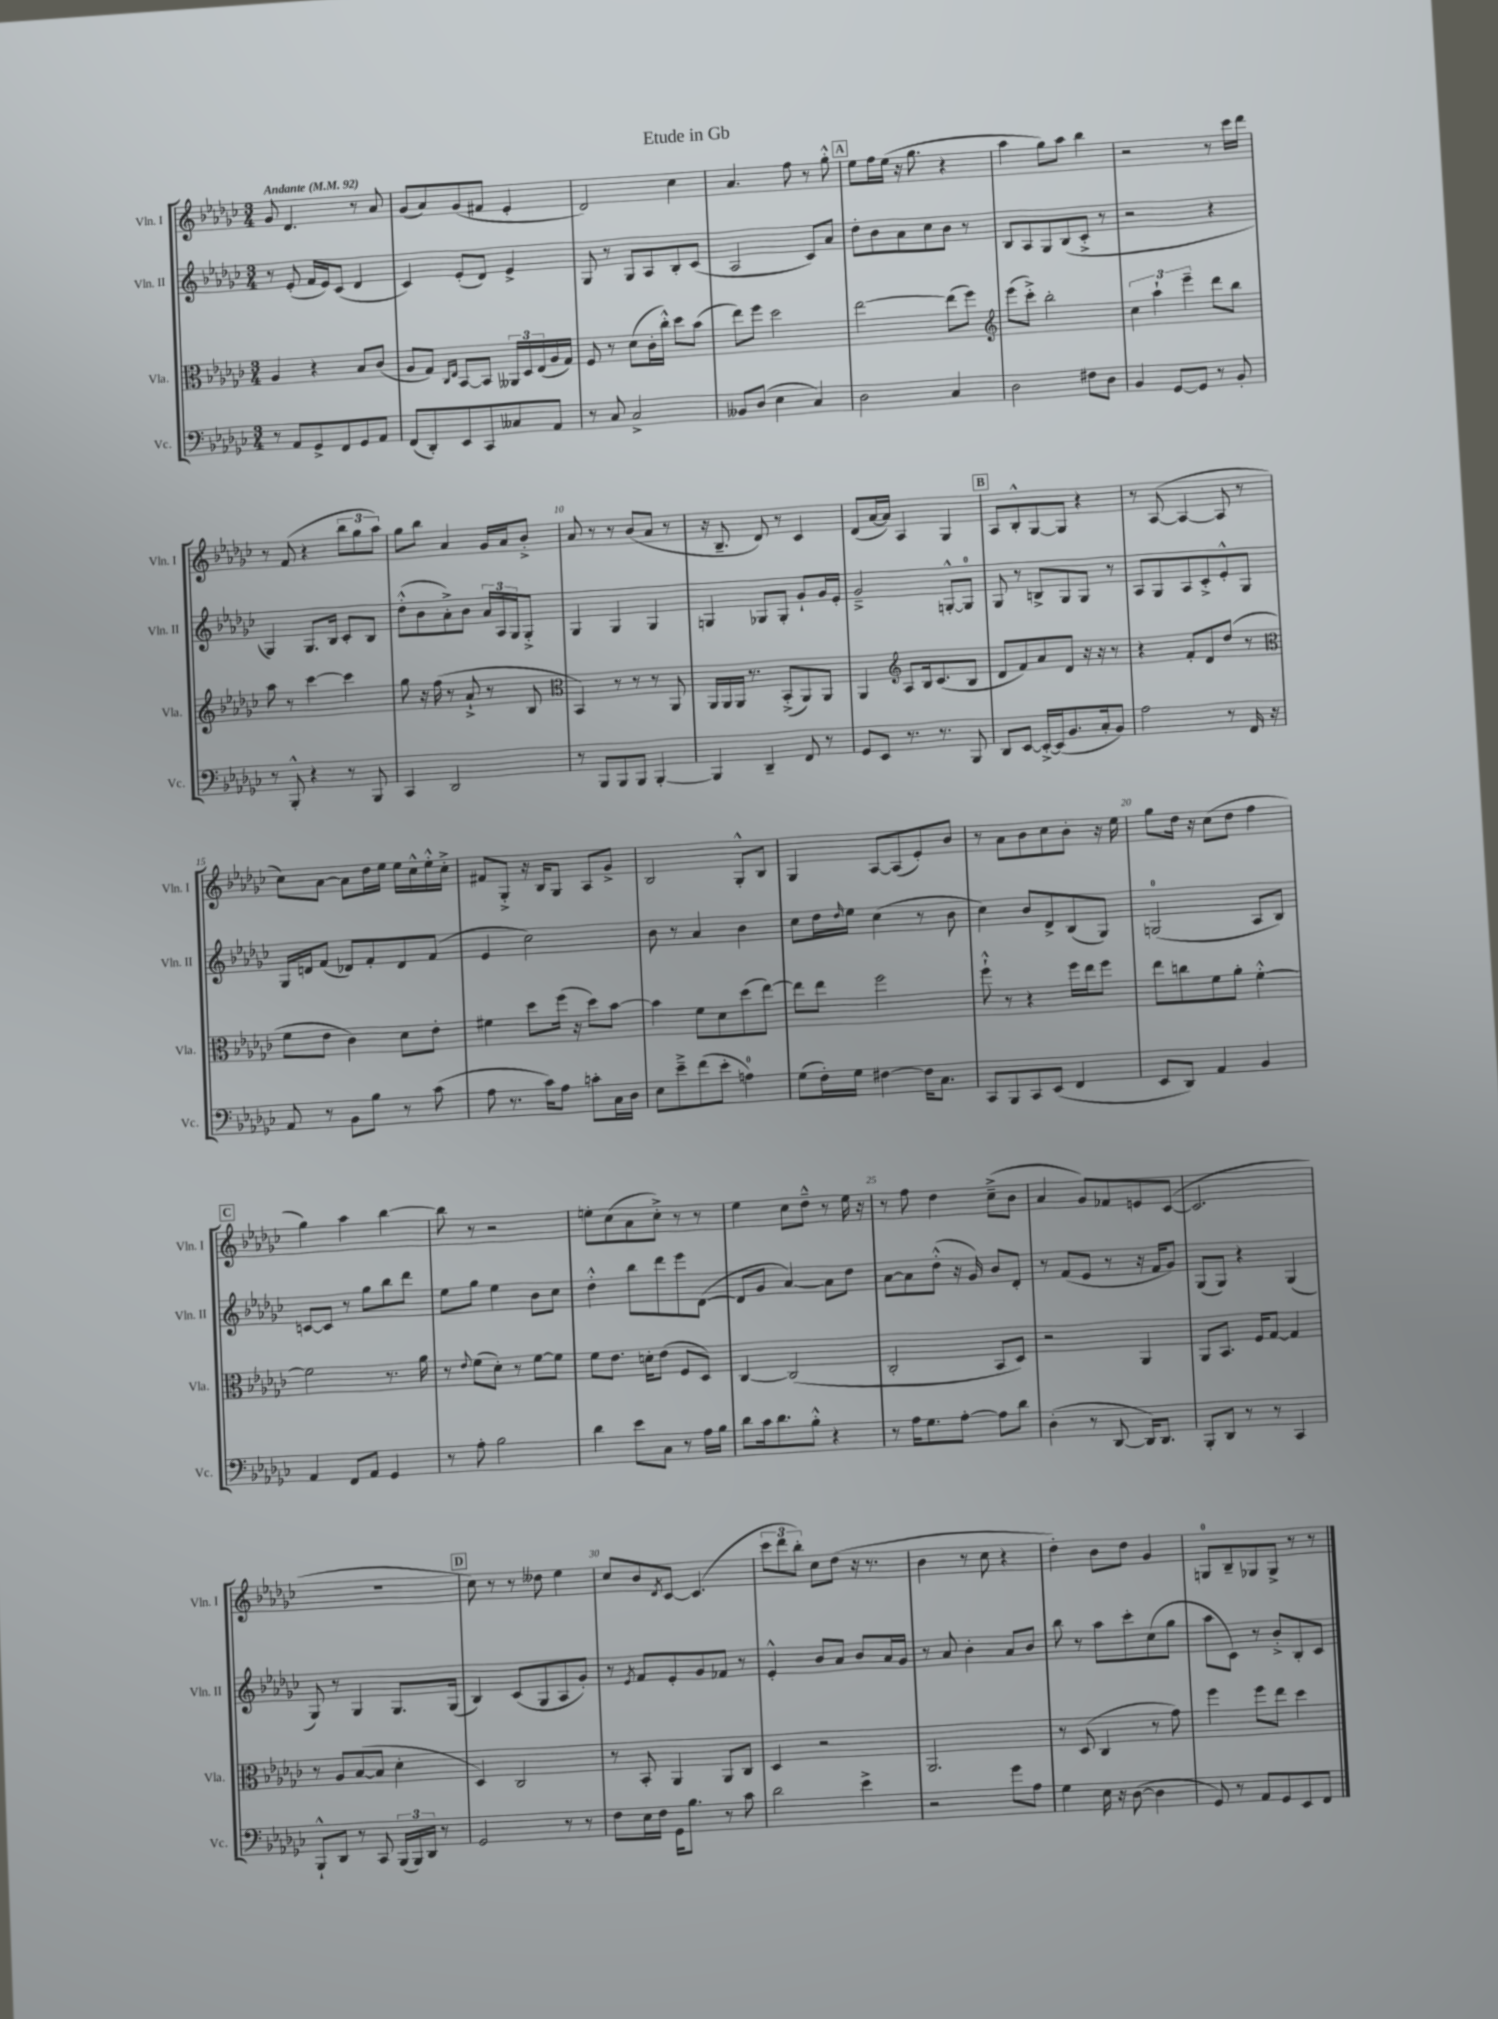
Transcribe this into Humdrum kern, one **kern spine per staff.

**kern	**kern	**kern	**kern
*staff4	*staff3	*staff2	*staff1
*clefF4	*clefC3	*clefG2	*clefG2
*k[b-e-a-d-g-c-]	*k[b-e-a-d-g-c-]	*k[b-e-a-d-g-c-]	*k[b-e-a-d-g-c-]
*M3/4	*M3/4	*M3/4	*M3/4
*MM92	*MM92	*MM92	*MM92
8r	4A-/	8r	8g-/
8AA-/L	.	(8e-'/	4.d-/
8GG-^/	4r	16f/LL	.
.	.	16e-/J)	.
8FF/	.	(8c-/J	.
8GG-/	8B-/L	4d-/	8r
8AA-/J	(8c-/J	.	8a-/
=	=	=	=
(8FF/L	8A-/L	4c-/)	(8g-/L
8DD-'/)	8G-/J)	.	8a-/)
.	16qqC-/LL	.	.
.	16qqE-/JJ	.	.
8EE-/	[8BB-/L	(8e-'/L	(8g-/
8CC-/	8BB-/]J	8d-/J)	8f#/J
8C--/	24AA--/LL	4e-^/	4e-'/
.	24D-/	.	.
.	(24E-/	.	.
8AA-/J	16A-/	.	.
.	16G-/JJ)	.	.
=	=	=	=
8r	8F/	8G-/	2d-/)
8C-/	8r	8r	.
2C-^/	(8d-\L	8G-/L	.
.	16c-'\L	8A-/	.
.	16cc-'^^\JJ)	.	.
.	8dd-\L	8B-'/	4cc-\
.	(8b-\J	(8c-/J	.
=	=	=	=
8BB--/L	8ee-\L)	2A-/	4.a-/
(8D-/J	8ff\J	.	.
4E-\	2dd-\	.	.
.	.	.	8ff\
4C-/)	.	8c-/L)	8r
.	.	8a-/J	8gg-'^^\
=	=	=	=
2D-\	[2ee-\	8dd-'\L	8ee-\L
.	.	8b-\	16ff\L
.	.	.	(16ee-\JJ
.	.	8a-\	16r
.	.	.	8.gg-\
.	.	8cc-\	.
4C-/	(8ee-\]L	8b-\J	4r
.	8ff\J)	8r	.
=	=	=	=
*	*clefG2	*	*
2D-\	(8eee-\L	8B-/L	4aa-\
.	8ccc-'^\J)	8A-/	.
.	2bb-'\	8G-/	8gg-\L)
.	.	(8B-/	8aa-\J
8F#\L	.	8c-'^/J	4bb-\
8D-\J	.	8r	.
=	=	=	=
4BB-/	6cc-\	2r	2r
.	6aa-`\	.	.
[8GG-/L	.	.	.
.	6eee-~\	.	.
8GG-/]J	.	.	.
8r	8ddd-\L	4r	8r
8BB-'/	8bb-\J	.	16ccc-\LL
.	.	.	16ddd-\JJ
=	=	=	=
8r	8aa-\	4G-/)	8r
8BBB-'^^/	8r	.	(8f/
4r	[4ccc-\	8.G-/L	4r
.	.	16B-/Jk	.
8r	4ccc-\]	8c-'/L	12bb-\L
.	.	.	12gg-\
8BBB-/	.	8B-/J	.
.	.	.	12aa-\J)
=	=	=	=
4CC-/	8gg-\	(8dd-'^^\L	8gg-\L
.	16r	8b-\	8bb-\J
.	(16ff\	.	.
2DD-/	8r	8a-'^\)	4a-/
.	8a-`^/	8b-\J	.
.	8r	24a-/LL	16g-/LL
.	.	24A-/	.
.	.	.	16a-/J
.	.	24G-/J	.
.	8B-/	8G-'^/J	8b-'^/J
=	=	=	=
*	*clefC3	*	*
8r	4BB-/)	4G-/	8a-/
8BBB-/L	.	.	8r
8BBB-/	8r	4G-/	8r
8BBB-/J	8r	.	(8b-/L
[4BBB-'/	8r	4G-/	8a-/J
.	8AA-/	.	8r
=	=	=	=
4BBB-/]	16AA-/LL	4G/	16r
.	16AA-/	.	8.B-~/
.	16AA-/JJ	.	.
.	8.r	.	.
4DD-~/	.	8G-/L	8d-/)
.	(8BB-'^/L	8G-'/J	8r
8FF/	8AA-/)	8g-`/L	4c-/
8r	8AA-/J	16g-/L	.
.	.	16e-'/JJ	.
=	=	=	=
8GG-/L	4AA-/	2g-~^/	(8d-/L
8EE-/J	.	.	[16a-/L
.	.	.	16a-/]JJ)
*	*clefG2	*	*
8.r	8A-/L	.	4A-/
.	16B-/k	.	.
8.r	(8.c-/	.	.
.	.	[8G'^^/L	4G-/
8BBB-/	8B-/J	8G/]J	.
=	=	=	=
8DD-/L	8d-/L	8G-/	8A-/L
[8EE-/J	8f/)	8r	8B-'^^/
16EE-'^/_LL	8a-/	8B^/L	[8G-/
(16EE-/]J	.	.	.
8.BB-/	8d-/J	8G-/	8G-/]J
.	16r	8G-/J	4r
16C-'/k	16r	.	.
8BB-/J)	8r	8r	.
=	=	=	=
2A-\	4r	8A-/L	8r
.	.	8G-/	([8A-/
.	8f'/L	8A-/	4A-/_
.	8d-/	8c-'^/	.
8r	(8dd-/J	8e-'^^/	8A-/]
16FF/	8r	8G-/J	8r
16r	.	.	.
=	=	=	=
*	*clefC3	*	*
8AA-/	8f\L	16G-/LL	8cc-\L)
.	.	16d/J	.
8r	8e-\J	(8f/J	[8a-\J
8BB-\L	4c-\)	8d-/L)	8a-\]L
8B-\J	.	8f'/	16dd-\L
.	.	.	16ee-\JJ
8r	8d-\L	8d-/	16ee-\LL
.	.	.	16cc-^^\
(8c-\	8e-'\J	(8f/J	16ee-'^^\
.	.	.	16cc-'^\JJ
=	=	=	=
8A-\	4f#\	4e-/	8f#/L
8.r	.	.	8G-'^/J
.	8dd-\L	2cc-\)	16r
16c-\LK)	.	.	16B-/LK
8A-\J	(16ff\Jk	.	8G-/J
.	16r	.	.
8c'\L	8dd-\L)	.	8A-/L
16C-\L	[8b-\J	.	8g-^/J
16D-\JJ	.	.	.
=	=	=	=
8E-\L	4b-\]	8b-\	2B-/
8e-~^\	.	8r	.
(8f\	8f\L	4a-/	.
8e-'\J	8d-\	.	.
4A\)	(8dd-\	4b-\	8G-'^^/L
.	[8ee-\J)	.	8B-/J
=	=	=	=
(8G-\L	8ee-\]L	8cc-\L	4G-/
16F'\L)	8ee-\J	16dd-\L	.
.	.	16qqdd-/	.
16G-\JJ	.	16ee-\JJ	.
[4F#\	2ff\	(4cc-\	[8A-/L
.	.	.	(8A-/]
16F#\]LK	.	8r	8e-'/)
8.C-\J	.	.	.
.	.	8b-\	8b-/J
=	=	=	=
8CC-/L	8ff`^^\	4cc-\)	8r
8BBB-/	8r	.	8a-\L
8CC-/	4r	8b-/L	8b-\
(8EE-/J	.	8d-^/	8cc-\
4FF/	16ff\LL	(8B-/	8b-'\J
.	16ee-\J	.	.
.	8ff\J	8G-/J)	16r
.	.	.	16ee-\
=	=	=	=
8EE-/L	8ee-\L	(2G/	8gg-\L
8DD-/J)	8cc\	.	16dd-\Jk
.	.	.	16r
4AA-/	8f\	.	(8cc-\L
.	8a-'\J	.	8dd-\J
4BB-/	[4f'^^\	8A-/L	4ff\
.	.	8B-/J)	.
=	=	=	=
4AA-/	2f\]	[8c/L	4gg-\)
.	.	8c/]J	.
8FF/L	.	8r	4aa-\
8AA-/J	.	8gg-\L	.
4GG-/	8.r	8bb-\	[4bb-\
.	.	8ddd-\J	.
.	16a-\	.	.
=	=	=	=
8r	8r	8ee-\L	8bb-\]
.	8qqe-/	.	.
8A-'\	(8f\L	8gg-\J	8r
2B-\	8d-'\J)	4ee-\	2r
.	8r	.	.
.	[8f\L	8b-\L	.
.	8f\]J	8cc-\J	.
=	=	=	=
4d-\	8f\L	4dd-'^^\	8ee'\L
.	8.e-\J	.	(8cc-\
8e-\L	.	8bb-\L	8a-\
.	16d'\LK	.	.
8C-\J	(8e-\J	8ddd-\	8cc-'^\J)
8r	8F/L	8eee-\	8r
16A-\LL	8D-/J)	([8d-\J	8r
16B-\JJ	.	.	.
=	=	=	=
8d-\L	[4C-/	8d-/]L	4ee-\
16c-\k	.	8g-/J	.
8.d-\	.	.	.
.	(2C-/]	[4a-/)	8cc-\L
8B-'^^\J	.	.	8dd-~^^\J
4r	.	8a-\]L	8r
.	.	8dd-\J	16ee-\
.	.	.	16r
=	=	=	=
8r	2C-'/	[8a-\L	8r
16A-\LK	.	8a-\]	8ff\
8.G-\	.	.	.
.	.	(8dd-'^^\J	4dd-\
[8A-'\J	.	16r	.
.	.	16g-/)	.
8A-\]L	8BB-/L	8b-/L	(8cc-~^\L
8d-\J	8D-/J)	8d-'/J	8b-\J
=	=	=	=
(4D-'\	2r	8r	4a-/
.	.	(8f/L	.
8r	.	8e-/J	8g-/L)
[8DD-/	.	8r	8f-/
16DD-/]LK)	4AA-/	16r	8e/
8.DD-/J	.	16f/LK	.
.	.	8g-/J)	([8c-/J
=	=	=	=
8BBB-'/L	8AA-/L	(8G-/L	2.c-/]
8DD-/J	8.BB-/J	8G-/J)	.
8r	.	4r	.
.	16F/LK	.	.
8r	[8G-/J	.	.
4CC-/	4G-/]	(4G-/	.
=	=	=	=
8BBB-`^^/L	8r	8G-/)	2.r
8DD-/J	8A-/L	8r	.
8r	([8B-/	4G-/	.
8CC-/	8B-/]J	.	.
(24BBB-/LL	4d-'\	8.G-/L	.
24BBB-/)	.	.	.
24DD-/JJ	.	.	.
8r	.	.	.
.	.	(16G-/Jk	.
=	=	=	=
2GG-/	4D-/)	4B-/)	8cc-\)
.	.	.	8r
.	2C-/	(8c-/L	8r
.	.	8G-/	8dd--\
8r	.	8A-/	4ee-\
8r	.	8g-'/J)	.
=	=	=	=
8F\L	8r	8r	8cc-/L
.	.	8qe-/	.
16E-\L	8BB-'/	8f/L	8b-/
16F\JJ	.	.	.
.	.	.	8qd-/
16GG-\LK	4AA-/	8e-'/	[8c-/J
8.B-\J	.	.	.
.	.	8g-/	(4.c-/]
8r	8AA-/L	8f-/J	.
8c-\	8C-/J	8r	.
=	=	=	=
2d-\	4D-/	4e-'^^/	12ccc-\L
.	.	.	12ddd-\
.	.	.	12bb-'\J)
.	2r	8b-/L	8cc-\L
.	.	8a-/J	(8dd-\J
4e-^\	.	8b-/L	16r
.	.	.	8.r
.	.	16a-/L	.
.	.	16g-/JJ	.
=	=	=	=
2r	2.AA-/	8r	4b-\
.	.	8a-/	.
.	.	4b-'\	8r
.	.	.	8cc-\
8g-\L	.	8a-/L	4r
8A-\J	.	8b-/J	.
=	=	=	=
4G-\	8r	8bb-\	4dd-'\)
.	(8D-/	8r	.
16E-\	4C-/	8aa-\L	8b-\L
16r	.	.	.
([8D-\	.	8ccc-'\	8dd-\J
4D-\]	8r	(8cc-\	4g-/
.	8g-\)	8gg-\J	.
=	=	=	=
8GG-/)	4ff\	8aa-\L	8G/L
8r	.	8c-\J)	8B-~/
8AA-/L	8ff\L	8r	8G-/
8GG-/	8ee-\J	8b-'^/L	8G-^/J
8EE-/	4dd-\	8B-'/	8r
8FF/J	.	8c-/J	8r
==	==	==	==
*-	*-	*-	*-
